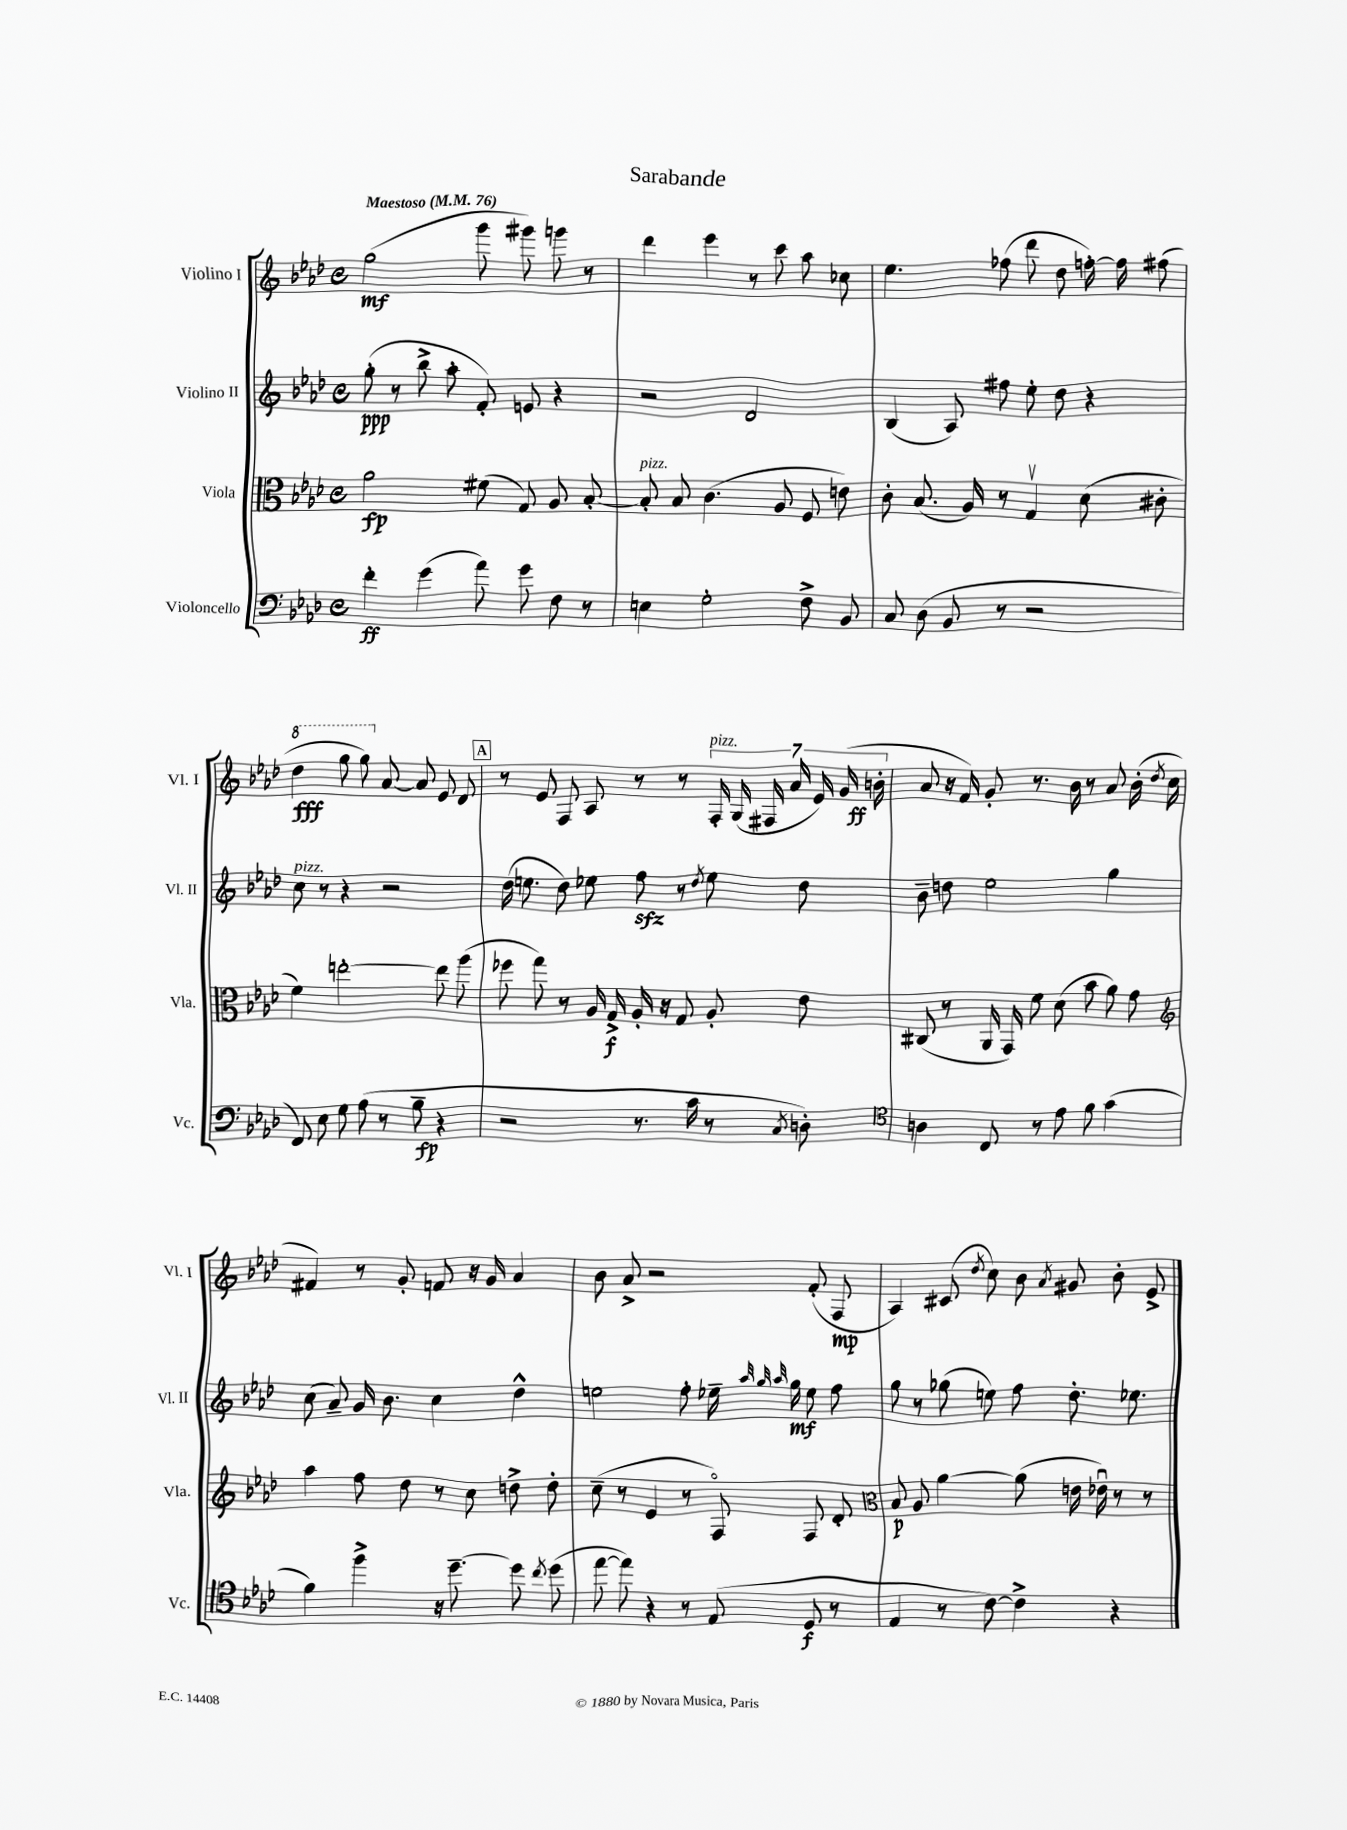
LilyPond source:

\header { title = "Sarabande" }
<<
\new StaffGroup <<
\new Staff = "s0" \with { instrumentName = "Violino I" shortInstrumentName = "Vl. I" } {
    \clef treble \key aes \major \defaultTimeSignature \time 4/4 \tempo "Maestoso" 4 = 76
    \autoBeamOff g''2\mf( g'''8 gis'''8) g'''8 r8 |
    des'''4 ees'''4 r8 c'''8 aes''8 ces''8 |
    ees''4. fes''8( des'''8 des''8 f''16~-.) f''16 fis''8( |
    \ottava #1 des'''4\fff g'''8 g'''8) \ottava #0 aes'8~ aes'8 ees'8 des'8 |
    \mark \markup { \box "A" } r8 ees'8 f8 aes8 r8 r8 \tuplet 7/4 { f16-.^\markup { \italic "pizz." } g16( fis16 aes'16 ees'16) g'16( b'16-.\ff } |
    aes'8 r16 f'16) g'8-. r8. bes'16 r8 aes'8 bes'16-.( \acciaccatura { des''8 } c''16 |
    fis'4) r8 g'8-. f'8 r16 g'16 aes'4 |
    bes'8 aes'8-> r2 f'8-.( f8\mp |
    aes4) cis'8( \acciaccatura { des''8 } c''8) bes'8 \acciaccatura { aes'8 } gis'8 bes'8-. ees'8-> \bar "|." |
}
\new Staff = "s1" \with { instrumentName = "Violino II" shortInstrumentName = "Vl. II" } {
    \clef treble \key aes \major \defaultTimeSignature \time 4/4
    \autoBeamOff g''8-.\ppp( r8 bes''8-> aes''8-. f'8-.) e'8 r4 |
    r2 des'2 |
    bes4( aes8) fis''8 ees''8-. des''8 r4 |
    c''8^\markup { \italic "pizz." } r8 r4 r2 |
    \mark \markup { \box "A" } des''16( e''8. des''8) ees''8 f''8\sfz r8 \acciaccatura { des''8 } ees''8 des''8 |
    bes'8-- d''8 ees''2 g''4 |
    c''8( aes'8--) g'16 bes'8. c''4 des''4-^ |
    e''2 f''8-. ees''16-- \grace { aes''32 g''32 aes''32 } g''16\mf ees''8 f''8 |
    g''8 r8 ges''8( e''8) f''8 des''8.-. ees''8. \bar "|." |
}
\new Staff = "s2" \with { instrumentName = "Viola" shortInstrumentName = "Vla." } {
    \clef alto \key aes \major \defaultTimeSignature \time 4/4
    \autoBeamOff aes'2\fp fis'8( g8) aes8 bes8~-. |
    bes8-.^\markup { \italic "pizz." } bes8 c'4.( aes8 f8 e'8) |
    c'8-. bes8.( aes16) r8 g4\upbow des'8( cis'8-. |
    f'4) e''2~-. e''8 aes''8( |
    \mark \markup { \box "A" } fes''8 g''8) r8 aes16 g16->\f aes16-. r16 g8 aes8-. ees'8 |
    cis8( r8 aes,16 g,16) f'8 des'8( bes'8 aes'8) g'8 |
    \clef treble aes''4 f''8 des''8 r8 c''8 d''8-> d''8-. |
    c''8--( r8 ees'4 r8 f8\flageolet) f8 des'8-. |
    \clef alto bes8\p aes8 aes'4~ aes'8( e'16 ees'16\downbow) r8 r8 \bar "|." |
}
\new Staff = "s3" \with { instrumentName = "Violoncello" shortInstrumentName = "Vc." } {
    \clef bass \key aes \major \defaultTimeSignature \time 4/4
    \autoBeamOff f'4-.\ff g'4( aes'8) g'8 f8 r8 |
    e4 g2-. f8-> bes,8 |
    c8 des8( bes,8 r8 r2 |
    f,8) ees8 g8 aes8( r8 bes8--\fp r4 |
    \mark \markup { \box "A" } r2 r8. c'16 r8 \acciaccatura { c8 } d8-.) |
    \clef tenor a4 c8 r8 ees'8 f'8 g'4( |
    f'4) f''4-> r16 des''8.~-- des''8 \acciaccatura { c''8 } des''8( |
    ees''8~ ees''8) r4 r8 ees8( des8\f r8 |
    ees4 r8 c'8~) c'4-> r4 \bar "|." |
}
>>
>>
\layout { \context { \Score \remove "Bar_number_engraver" } }
